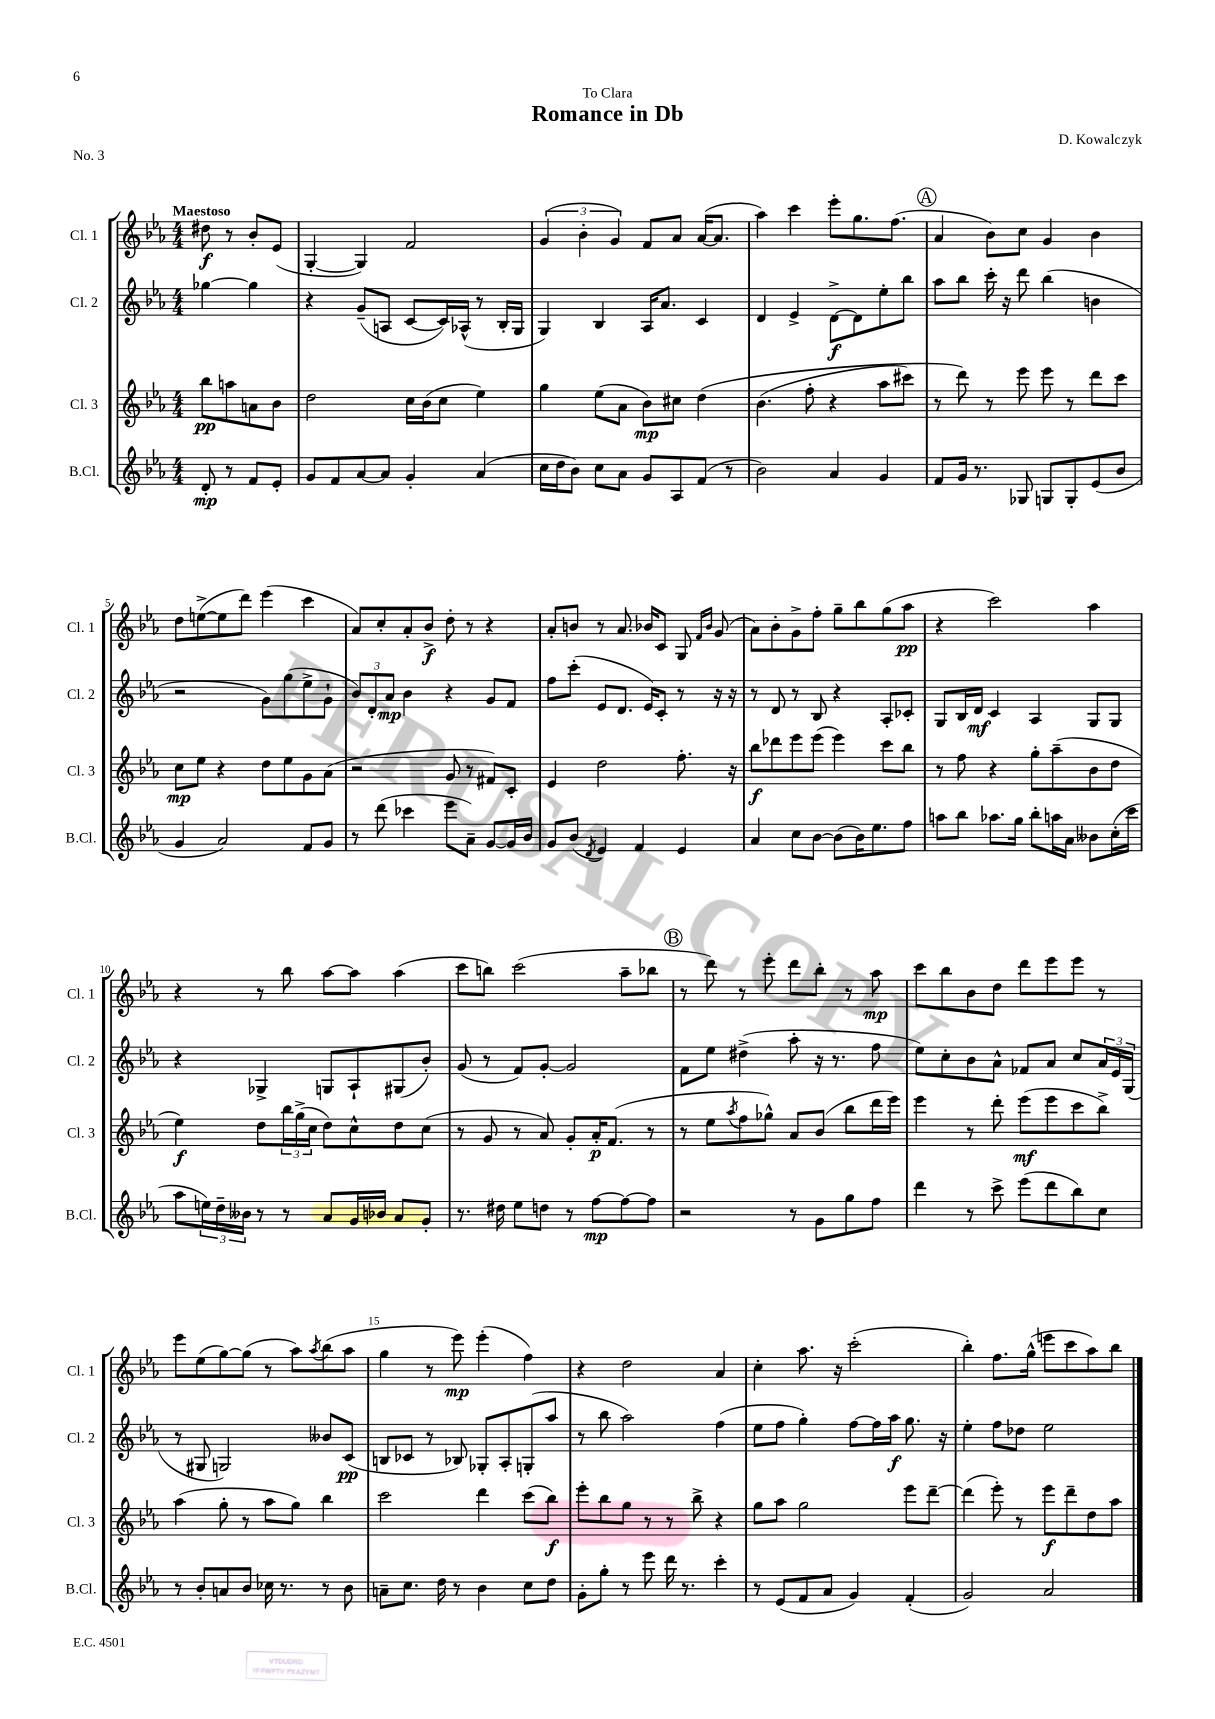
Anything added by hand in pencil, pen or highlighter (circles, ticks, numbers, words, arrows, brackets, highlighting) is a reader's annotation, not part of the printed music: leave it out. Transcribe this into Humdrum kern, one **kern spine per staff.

**kern	**dynam	**kern	**dynam	**kern	**dynam	**kern	**dynam
*part4	*part4	*part3	*part3	*part2	*part2	*part1	*part1
*staff4	*staff4	*staff3	*staff3	*staff2	*staff2	*staff1	*staff1
*I"B.Cl.	*	*I"Cl. 3	*	*I"Cl. 2	*	*I"Cl. 1	*
*I'B.Cl.	*	*I'Cl. 3	*	*I'Cl. 2	*	*I'Cl. 1	*
*clefG2	*	*clefG2	*	*clefG2	*	*clefG2	*
*k[b-e-a-]	*	*k[b-e-a-]	*	*k[b-e-a-]	*	*k[b-e-a-]	*
*M4/4	*	*M4/4	*	*M4/4	*	*M4/4	*
=	=	=	=	=	=	=	=
!	!	!	!	!	!	!LO:TX:a:B:t=Maestoso	!
8d'/	mp	8bb-\L	pp	[4gg-X\	.	8dd#X\	f
8r	.	8aan\	.	.	.	8r	.
8f/L	.	8an\	.	4gg-\]	.	8b-'/L	.
8e-'/J	.	8b-\J	.	.	.	(8e-/J	.
=1	=1	=1	=1	=1	=1	=1	=1
8g/L	.	2dd\	.	4r	.	[4G'/	.
8f/	.	.	.	.	.	.	.
[8a-/	.	.	.	(8g~/L	.	4G/])	.
8a-/J]	.	.	.	8An/J	.	.	.
4g'/	.	16cc\LL	.	[8c/L	.	2f/	.
.	.	(16b-\J	.	.	.	.	.
.	.	8cc\J	.	16c/L])	.	.	.
.	.	.	.	(16A-X^^/JJ	.	.	.
(4a-/	.	4ee-\)	.	8r	.	.	.
.	.	.	.	16B-'/LL	.	.	.
.	.	.	.	16G/JJ	.	.	.
=2	=2	=2	=2	=2	=2	=2	=2
16cc\LL	.	4gg\	.	4G/)	.	(6g/	.
16dd\J	.	.	.	.	.	.	.
8b-\J)	.	.	.	.	.	.	.
.	.	.	.	.	.	6b-'\	.
8cc\L	.	(8ee-\L	.	4B-/	.	.	.
.	.	.	.	.	.	6g/)	.
8a-\J	.	8a-\J	.	.	.	.	.
8g/L	.	8b-\L)	mp	16A-/KL	.	8f/L	.
.	.	.	.	8.a-/J	.	.	.
8A-/	.	8cc#X\J	.	.	.	8a-/J	.
(8f/J	.	(4dd\	.	4c/	.	([16a-/KL	.
.	.	.	.	.	.	8.a-/J]	.
8r	.	.	.	.	.	.	.
=3	=3	=3	=3	=3	=3	=3	=3
2b-\)	.	(4.b-\	.	4d/	.	4aa-\)	.
.	.	.	.	4e-^/	.	4ccc\	.
.	.	8ff'\	.	.	.	.	.
4a-/	.	4r	.	[8d^\L	f	8eee-'\L	.
.	.	.	.	8d\]	.	8.gg\	.
4g/	.	8aa-\L	.	8ee-'\	.	.	.
.	.	.	.	.	.	(8.ff\J	.
.	.	8ccc#X\J)	.	8bb-\J	.	.	.
!!LO:REH:place=s1:t=A
=4	=4	=4	=4	=4	=4	=4	=4
8f/L	.	8r	.	8aa-\L	.	4a-/	.
16g/Jk	.	8ddd\)	.	8bb-\J	.	.	.
8.r	.	.	.	.	.	.	.
.	.	8r	.	16ccc'\	.	8b-\L)	.
.	.	.	.	16r	.	.	.
8G-X/	.	8eee-\	.	8ddd\	.	8cc\J	.
8Gn/L	.	8eee-\	.	(4bb-\	.	4g/	.
8G'/	.	8r	.	.	.	.	.
(8e-/	.	8ddd\L	.	4bn\	.	4b-\	.
8b-/J	.	8ccc\J	.	.	.	.	.
!!LO:LB:g=z
=5	=5	=5	=5	=5	=5	=5	=5
4g/	.	8cc\L	mp	2r	.	8dd\L	.
.	.	8ee-\J	.	.	.	([8een^\	.
2a-/)	.	4r	.	.	.	8ee\]	.
.	.	.	.	.	.	8ddd\J)	.
.	.	8dd\L	.	8g\L)	.	(4eee-\	.
.	.	8ee-\	.	(8gg\	.	.	.
8f/L	.	8g\	.	8ee-^\	.	4ccc\	.
8g/J	.	(8a-\J	.	8g`\J	.	.	.
=6	=6	=6	=6	=6	=6	=6	=6
8r	.	2r	.	12b-/L)	.	8a-/L)	.
.	.	.	.	12d'/	.	.	.
(8ddd\	.	.	.	.	.	8cc'/	.
.	.	.	.	12a-/J	mp	.	.
4ccc-X\	.	.	.	4b-\	.	8a-'/	.
.	.	.	.	.	.	8b-^/J	f
8eee-\L	.	8g/	.	4r	.	8dd'\	.
8a-~\J)	.	8r	.	.	.	8r	.
[8g/L	.	8f#X/L)	.	8g/L	.	4r	.
16g/L]	.	8c'/J	.	8f/J	.	.	.
16b-/JJ	.	.	.	.	.	.	.
=7	=7	=7	=7	=7	=7	=7	=7
8g/L	.	4e-/	.	8ff\L	.	8a-'/L	.
(8b-/J	.	.	.	(8ccc'\J	.	8bn/J	.
8qd/	.	.	.	.	.	.	.
4e-/)	.	2dd\	.	8e-/L	.	8r	.
.	.	.	.	8.d/J	.	8.a-/	.
4f/	.	.	.	.	.	.	.
.	.	.	.	16e-/KL)	.	16b-X/KL	.
.	.	.	.	8c'/J	.	8c/J	.
4e-/	.	8.ff'\	.	8r	.	8G/	.
.	.	.	.	.	.	16qqf/LL	.
.	.	.	.	.	.	16qqb-/JJ	.
.	.	.	.	16r	.	(8g/	.
.	.	16r	.	16r	.	.	.
=8	=8	=8	=8	=8	=8	=8	=8
4a-/	.	8bb-\L	f	8r	.	8a-\L)	.
.	.	8ddd-X\	.	8d/	.	8b-'\	.
8cc\L	.	8eee-\	.	8r	.	8g^\	.
[8b-\J	.	(8eee-\J	.	8B-/	.	8ff'\J	.
(8b-\L]	.	4eee-\)	.	4r	.	8gg~\L	.
16b-\K)	.	.	.	.	.	8bb-\	.
8.ee-\	.	.	.	.	.	.	.
.	.	8ccc\L	.	8A-'/L	.	(8gg\	.
8ff\J	.	8bb-\J	.	8c-X'/J	.	8aa-\J	pp
=9	=9	=9	=9	=9	=9	=9	=9
8aan\L	.	8r	.	8G/L	.	4r	.
8bb-\J	.	8ff\	.	16B-/L	.	.	.
.	.	.	.	16d/JJ	mf	.	.
8.aa-X\L	.	4r	.	4c/	.	2ccc\)	.
16gg\Jk	.	.	.	.	.	.	.
8bb-'\L	.	8gg'\L	.	4A-/	.	.	.
16aan\L	.	(8aa-~\	.	.	.	.	.
16a-\JJ	.	.	.	.	.	.	.
8b--X\L	.	8b-\	.	8G/L	.	4aa-\	.
(16cc'\L	.	8dd\J	.	8G/J	.	.	.
16ccc\JJ	.	.	.	.	.	.	.
!!LO:LB:g=z
=10	=10	=10	=10	=10	=10	=10	=10
8aa-\L	.	4ee-\)	f	4r	.	4r	.
24een\L)	.	.	.	.	.	.	.
24dd~\	.	.	.	.	.	.	.
24b--X\JJ	.	.	.	.	.	.	.
8r	.	8dd\L	.	4G-X^/	.	8r	.
8r	.	24bb-\L	.	.	.	8bb-\	.
.	.	(24gg^\	.	.	.	.	.
.	.	24cc\JJ	.	.	.	.	.
8a-/L	.	8dd\L)	.	8Gn/L	.	[8aa-\L	.
16g/L	.	8cc^^\	.	8A-`/	.	8aa-\J]	.
16b-X/JJ	.	.	.	.	.	.	.
8a-/L	.	8dd\	.	(8G#X/	.	(4aa-\	.
8g'/J	.	(8cc\J	.	8b-'/J)	.	.	.
=11	=11	=11	=11	=11	=11	=11	=11
8.r	.	8r	.	(8g/	.	8ccc\L	.
.	.	8g/	.	8r	.	8bbn\J)	.
16dd#X\	.	.	.	.	.	.	.
8ee-\L	.	8r	.	8f/L)	.	(2ccc\	.
8ddn\J	.	8a-/)	.	[8g'/J	.	.	.
8r	.	8g'/L	.	2g/]	.	.	.
[8ff\L	mp	16a-'/K	p	.	.	.	.
.	.	(8.f/J	.	.	.	.	.
8ff\_	.	.	.	.	.	8aa-~\L	.
8ff\J]	.	8r	.	.	.	8bb-X\J	.
!!LO:REH:place=s1:t=B
=12	=12	=12	=12	=12	=12	=12	=12
2r	.	8r	.	8f\L	.	8r	.
.	.	8ee-\L	.	8ee-\J	.	8ddd\)	.
.	.	8qaa-/	.	.	.	.	.
.	.	8ff\	.	(4dd#X^\	.	8r	.
.	.	8gg-X^^\J)	.	.	.	8eee-'\	.
8r	.	8a-/L	.	8aa-'\	.	8ddd\L	.
8g\L	.	(8b-/J	.	16r	.	8bb-'\J	.
.	.	.	.	8.r	.	.	.
8gg\	.	8bb-\L	.	.	.	8r	.
8ff\J	.	16ddd\L	.	8ff\	.	8aa-\	mp
.	.	16eee-\JJ)	.	.	.	.	.
=13	=13	=13	=13	=13	=13	=13	=13
4ddd\	.	4eee-\	.	8ee-\L)	.	8ccc\L	.
.	.	.	.	8cc'\	.	8bb-\	.
8r	.	8r	.	8b-\	.	8b-\	.
8ccc^\	.	8ddd'\	.	8a-^^\J	.	8dd\J	.
(8eee-\L	.	(8eee-\L	mf	8f-X/L	.	8ddd\L	.
8ddd\	.	8eee-\	.	8a-/J	.	8eee-\	.
8bb-\)	.	8ccc\	.	8cc/L	.	8eee-\J	.
8cc\J	.	8bb-^\J)	.	24a-/L	.	8r	.
.	.	.	.	24e-/	.	.	.
.	.	.	.	(24G/JJ	.	.	.
!!LO:LB:g=z
=14	=14	=14	=14	=14	=14	=14	=14
8r	.	(4aa-\	.	8r	.	8eee-\L	.
8b-'/L	.	.	.	8G#X/	.	(8ee-\	.
8an/	.	8gg'\	.	2Gn/)	.	[8gg\)	.
8b-/J	.	8r	.	.	.	(8gg\J]	.
16cc-X\	.	8aa-\L	.	.	.	8r	.
8.r	.	.	.	.	.	.	.
.	.	8gg\J)	.	.	.	8aa-\L)	.
.	.	.	.	.	.	8qaa-/	.
8r	.	4bb-\	.	8b--X/L	.	(8bb-\	.
8b-\	.	.	.	(8c/J	pp	8aa-\J	.
=15	=15	=15	=15	=15	=15	=15	=15
8an~\L	.	2ccc\	.	8Bn/L	.	4gg\	.
8.cc\J	.	.	.	8c-X/J	.	.	.
.	.	.	.	8r	.	8r	.
16dd\	.	.	.	.	.	.	.
8r	.	.	.	8B-X/)	.	8eee-\)	mp
4b-\	.	4ddd\	.	8G-X'/L	.	(4eee-'\	.
.	.	.	.	8A-'/	.	.	.
8cc\L	.	(8ccc\L	.	(8Gn'/	.	4ff\)	.
8dd\J	.	8bb-\J)	f	8aa-/J	.	.	.
=16	=16	=16	=16	=16	=16	=16	=16
8g'\L	.	8eee-'\L	.	8r	.	4r	.
8gg'\J	.	8bb-\	.	8bb-\	.	.	.
8r	.	8gg\J	.	2aa-\)	.	2dd\	.
8eee-\	.	8r	.	.	.	.	.
16ddd\	.	8r	.	.	.	.	.
8.r	.	.	.	.	.	.	.
.	.	8bb-^\	.	.	.	.	.
4ccc'\	.	4r	.	(4ff\	.	4a-/	.
=17	=17	=17	=17	=17	=17	=17	=17
8r	.	8gg\L	.	8ee-\L	.	4cc'\	.
(8e-/L	.	8aa-\J	.	8ff\J	.	.	.
8f/	.	2gg\	.	4gg'\)	.	8.aa-\	.
8a-/J	.	.	.	.	.	.	.
.	.	.	.	.	.	16r	.
4g/)	.	.	.	[8ff\L	.	(2ccc'\	.
.	.	.	.	16ff\L]	.	.	.
.	.	.	.	16aa-\JJ	f	.	.
(4f'/	.	8eee-\L	.	8.gg\	.	.	.
.	.	[8ddd~\J	.	.	.	.	.
.	.	.	.	16r	.	.	.
=18	=18	=18	=18	=18	=18	=18	=18
2g/)	.	(4ddd\]	.	4ee-'\	.	4bb-'\)	.
.	.	8eee-'\)	.	8ff\L	.	8.ff\L	.
.	.	8r	.	8dd-X\J	.	.	.
.	.	.	.	.	.	(16gg^^\Jk	.
2a-/	.	8eee-\L	f	2ee-\	.	8eeen\L	.
.	.	8ddd~\	.	.	.	8ccc\	.
.	.	8dd\	.	.	.	8aa-\)	.
.	.	8aa-\J	.	.	.	8bb-\J	.
==	==	==	==	==	==	==	==
*-	*-	*-	*-	*-	*-	*-	*-
